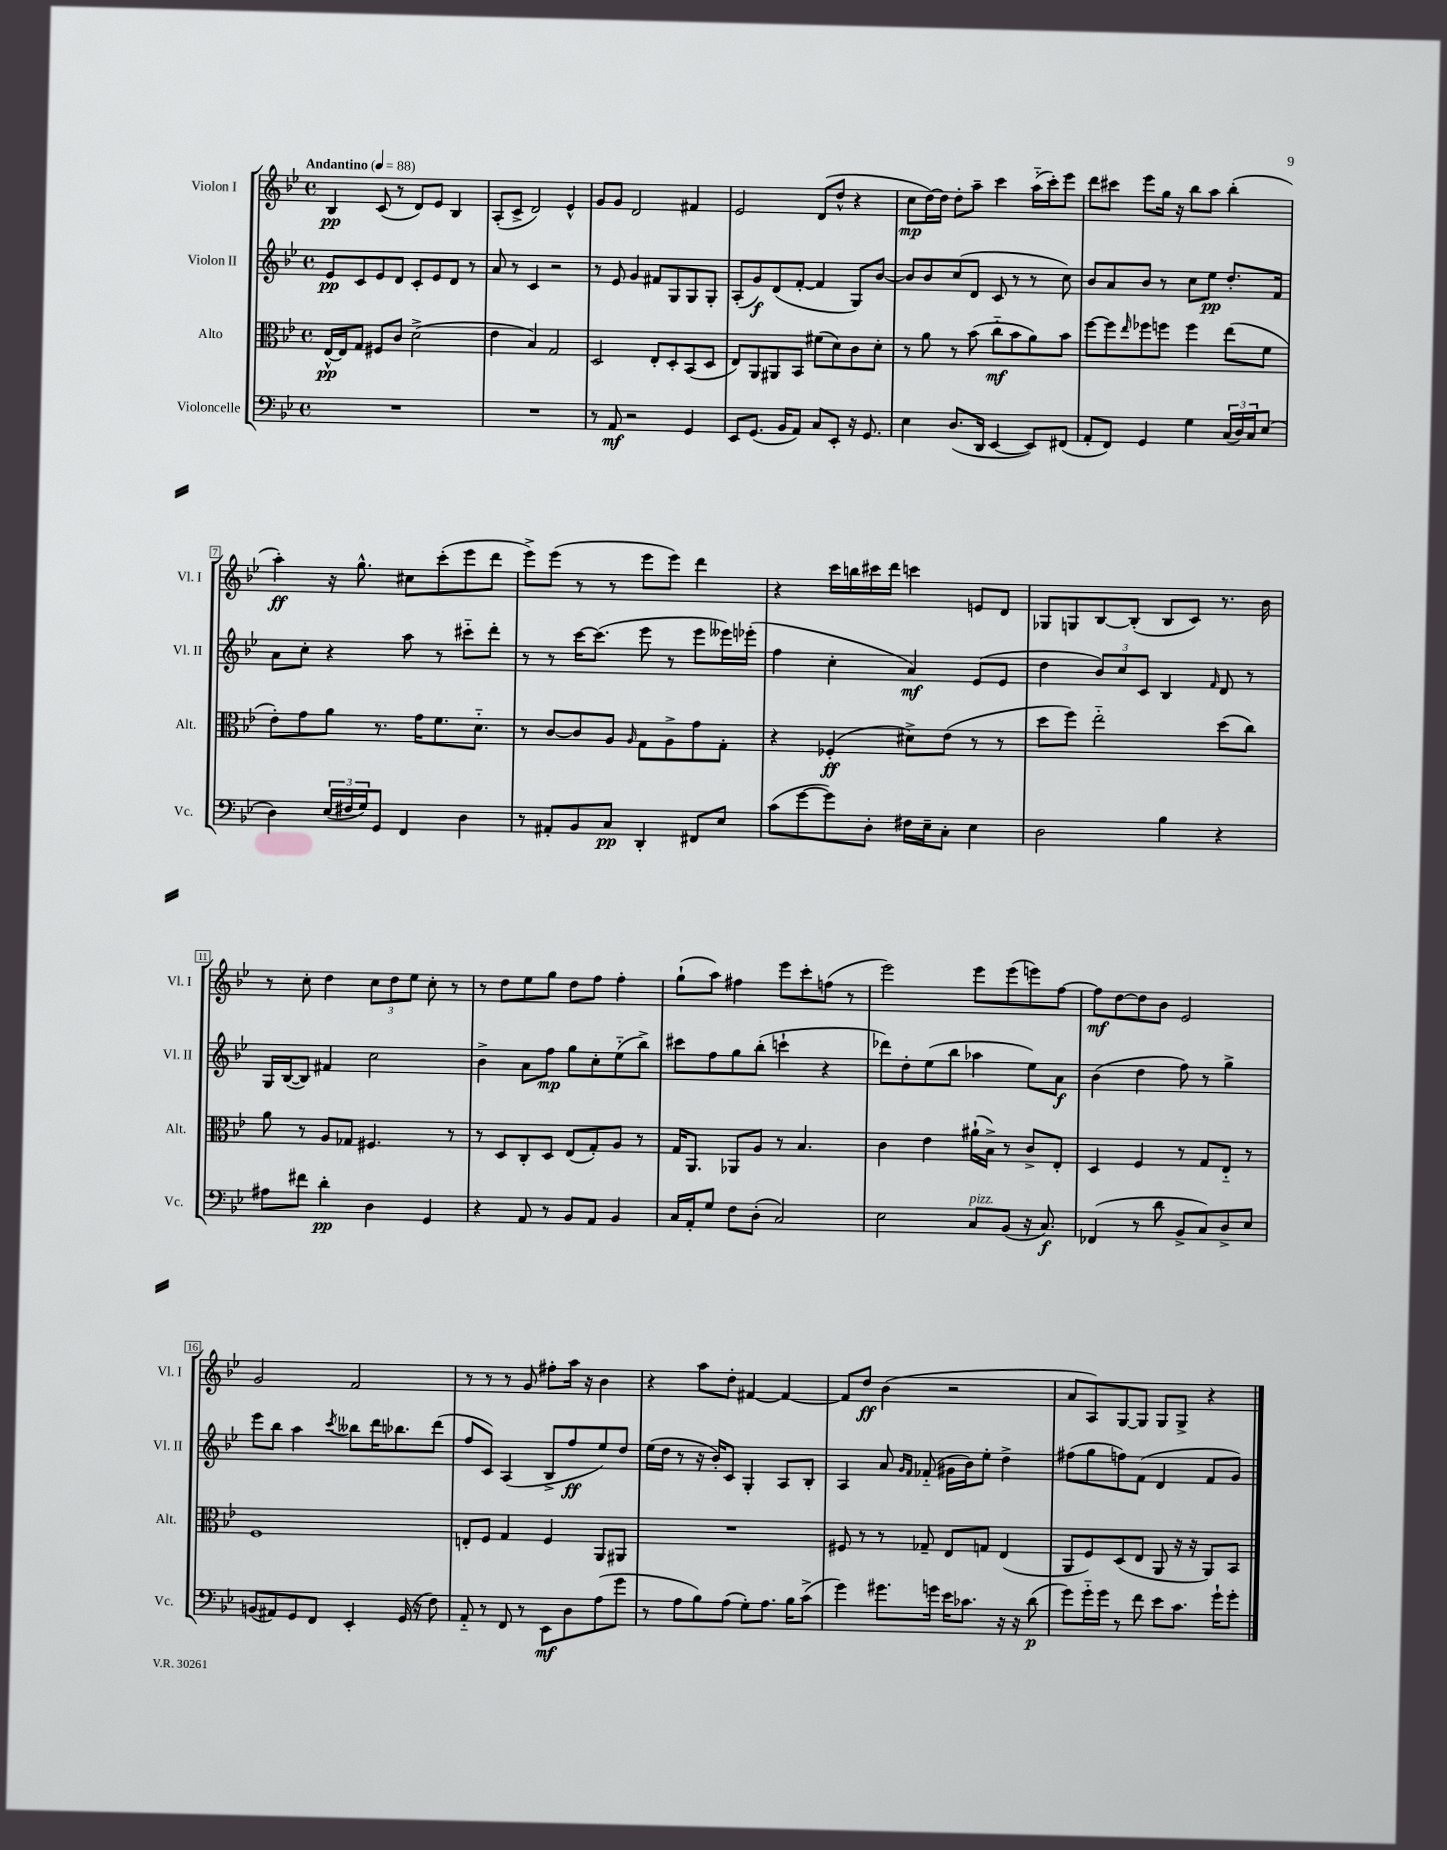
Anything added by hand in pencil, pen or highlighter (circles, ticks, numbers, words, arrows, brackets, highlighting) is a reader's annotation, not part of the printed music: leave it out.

**kern	**dynam	**kern	**dynam	**kern	**dynam	**kern	**dynam
*part4	*part4	*part3	*part3	*part2	*part2	*part1	*part1
*staff4	*staff4	*staff3	*staff3	*staff2	*staff2	*staff1	*staff1
*I"Violoncelle	*	*I"Alto	*	*I"Violon II	*	*I"Violon I	*
*I'Vc.	*	*I'Alt.	*	*I'Vl. II	*	*I'Vl. I	*
*clefF4	*	*clefC3	*	*clefG2	*	*clefG2	*
*k[b-e-]	*	*k[b-e-]	*	*k[b-e-]	*	*k[b-e-]	*
*M4/4	*	*M4/4	*	*M4/4	*	*M4/4	*
*met(c)	*	*met(c)	*	*met(c)	*	*met(c)	*
*MM88	*	*MM88	*	*MM88	*	*MM88	*
=1	=1	=1	=1	=1	=1	=1	=1
!	!	!	!	!	!	!LO:TX:a:B:t=Andantino	!
1r	.	[16E-^^/LL	pp	8e-/L	pp	4B-/	pp
.	.	16E-/J]	.	.	.	.	.
.	.	8G/J	.	8c/	.	.	.
.	.	8F#X/L	.	8e-/	.	(8c/	.
.	.	8c/J	.	8d/J	.	8r	.
.	.	(2d^\	.	8c'/L	.	8d/L)	.
.	.	.	.	8e-/	.	8e-/J	.
.	.	.	.	8d/J	.	4B-/	.
.	.	.	.	8r	.	.	.
=2	=2	=2	=2	=2	=2	=2	=2
1r	.	4e-\	.	8a/	.	(8A'/L	.
.	.	.	.	8r	.	8c^/J	.
.	.	4B-/)	.	4c/	.	2d/)	.
.	.	2G/	.	2r	.	.	.
.	.	.	.	.	.	4e-^^/	.
=3	=3	=3	=3	=3	=3	=3	=3
8r	.	2D/	.	8r	.	8g/L	.
8AA/	mf	.	.	8e-/	.	8g/J	.
2r	.	.	.	4g/	.	2d/	.
.	.	8E-'/L	.	8f#X/L	.	.	.
.	.	8D'/	.	8G/	.	.	.
4GG/	.	(8BB-/	.	8G/	.	4f#X/	.
.	.	8D/J	.	8G'/J	.	.	.
=4	=4	=4	=4	=4	=4	=4	=4
8EE-/L	.	8E-/L)	.	(8A'/L	.	2e-/	.
(8.GG/J	.	8AA/	.	8g/)	f	.	.
.	.	8AA#X/	.	(8d/	.	.	.
16BB-/KL	.	.	.	.	.	.	.
8AA/J)	.	8BB-/J	.	[8f'/J	.	.	.
8C/L	.	(8f#X\L	.	4f/]	.	(8d/L	.
8EE-'/J	.	8d\)	.	.	.	8dd^^/J	.
16r	.	8c\	.	8G/L)	.	4r	.
8.GG/	.	.	.	.	.	.	.
.	.	8d'\J	.	[8b-/J	.	.	.
=5	=5	=5	=5	=5	=5	=5	=5
4E-\	.	8r	.	8b-/L]	.	8cc\L	mp
.	.	8a\	.	8b-/	.	[16dd\L)	.
.	.	.	.	.	.	16dd\JJ]	.
(8.D/L	.	8r	.	(8cc/	.	8dd'\L	.
.	.	(8b-\	.	8d/J	.	8aa~\J	.
16DD/Jk	.	.	.	.	.	.	.
[4EE-/	.	8cc\L	mf	8c/	.	4ccc\	.
.	.	8b-\	.	8r	.	.	.
8EE-/L])	.	8a\)	.	8r	.	(16aa\LL	.
.	.	.	.	.	.	16ccc'\J)	.
(8FF#X/J	.	8b-\J	.	8cc\)	.	8eee-\J	.
=6	=6	=6	=6	=6	=6	=6	=6
8AA'/L	.	[8ff\L	.	8b-/L	.	8ddd\L	.
8FF/J)	.	8ff\]	.	8a/	.	8ccc#X\J	.
.	.	16qqee-/	.	.	.	.	.
4GG/	.	8ff-X\	.	8b-/J	.	8eee-\L	.
.	.	8ffn\J	.	8r	.	16gg\Jk	.
.	.	.	.	.	.	16r	.
4G\	.	4ff\	.	8cc\L	.	8bb-\L	.
.	.	.	.	8ee-\J	pp	8aa\J	.
(24C/LL	.	(8ee-\L	.	8.dd'/L	.	(4bb-'\	.
24D/)	.	.	.	.	.	.	.
24C/J	.	.	.	.	.	.	.
(8E-/J	.	8f\J	.	.	.	.	.
.	.	.	.	16f/Jk	.	.	.
!!LO:LB:g=z
=7	=7	=7	=7	=7	=7	=7	=7
4D\)	.	8e-'\L)	.	8a\L	.	4aa'\)	ff
.	.	8g\	.	8cc'\J	.	.	.
(24E-/LL	.	8a\J	.	4r	.	16r	.
24F#X/	.	.	.	.	.	.	.
.	.	.	.	.	.	8.gg^^\	.
24G/J)	.	.	.	.	.	.	.
8GG/J	.	8.r	.	.	.	.	.
4FF/	.	.	.	8aa\	.	8cc#X\L	.
.	.	16g\KL	.	.	.	.	.
.	.	8.f\	.	8r	.	(8ccc'\	.
4D\	.	.	.	8ccc#X\L	.	8eee-\	.
.	.	8.d\J	.	.	.	.	.
.	.	.	.	8ddd'\J	.	8ddd\J	.
=8	=8	=8	=8	=8	=8	=8	=8
8r	.	8r	.	8r	.	8eee-^\L)	.
8AA#X'/L	.	[8c/L	.	8r	.	(8eee-\J	.
8BB-/	.	8c/]	.	[16ccc\KL	.	8r	.
.	.	.	.	(8.ccc\J]	.	.	.
8C/J	pp	8A/J	.	.	.	8r	.
.	.	16qqA/	.	.	.	.	.
4DD'/	.	8G\L	.	8eee-\	.	8eee-\L	.
.	.	8A^\	.	8r	.	8eee-\J)	.
8FF#X/L	.	8g\	.	8eee-\L	.	4ddd\	.
8E-/J	.	8G'\J	.	16eee--X\L)	.	.	.
.	.	.	.	(16eee-X'\JJ	.	.	.
=9	=9	=9	=9	=9	=9	=9	=9
(8c\L	.	4r	.	4ff\	.	4r	.
[8g\	.	.	.	.	.	.	.
8g\])	.	(4F-X'/	ff	4cc'\	.	16ccc\LL	.
.	.	.	.	.	.	16bbn\	.
8D'\J	.	.	.	.	.	16ccc#X\	.
.	.	.	.	.	.	16ddd\JJ	.
16F#X\LL	.	8d#X^\L)	.	4a/)	mf	4cccn\	.
16E-~\J	.	.	.	.	.	.	.
8C'\J	.	(8e-\J	.	.	.	.	.
4E-\	.	8r	.	(8e-/L	.	8en/L	.
.	.	8r	.	8e-/J	.	8d/J	.
=10	=10	=10	=10	=10	=10	=10	=10
2D\	.	8dd\L	.	4dd\	.	8G-X/L	.
.	.	8ff\J)	.	.	.	8Gn/	.
.	.	2ee-\	.	12b-/L)	.	[8B-/	.
.	.	.	.	12cc/	.	.	.
.	.	.	.	.	.	(8B-'/J]	.
.	.	.	.	12c/J	.	.	.
4B-\	.	.	.	4B-/	.	8B-/L	.
.	.	.	.	.	.	8c/J)	.
.	.	.	.	16qqf/	.	.	.
4r	.	(8dd\L	.	8d/	.	8.r	.
.	.	8cc\J)	.	8r	.	.	.
.	.	.	.	.	.	16b-\	.
!!LO:LB:g=z
=11	=11	=11	=11	=11	=11	=11	=11
8A#X\L	.	8a\	.	16G/LL	.	8r	.
.	.	.	.	([16B-/J	.	.	.
8f#X\J	.	8r	.	8B-/J])	.	8cc'\	.
4d'\	pp	8A/L	.	4f#X/	.	4dd\	.
.	.	8G-X/J	.	.	.	.	.
4D\	.	4.F#X/	.	2cc\	.	12cc\L	.
.	.	.	.	.	.	12dd\	.
.	.	.	.	.	.	12ee-\J	.
4GG/	.	.	.	.	.	8cc'\	.
.	.	8r	.	.	.	8r	.
=12	=12	=12	=12	=12	=12	=12	=12
4r	.	8r	.	4b-^\	.	8r	.
.	.	8D/L	.	.	.	8dd\L	.
8AA/	.	8C'/	.	8a\L	.	8ee-\	.
8r	.	8D/J	.	8ff\J	mp	8gg\J	.
8BB-/L	.	(8E-/L	.	8gg\L	.	8dd\L	.
8AA/J	.	8G'/)	.	8cc'\	.	8ff\J	.
4BB-/	.	8A/J	.	(8ee-\	.	4ff'\	.
.	.	8r	.	8bb-^\J)	.	.	.
=13	=13	=13	=13	=13	=13	=13	=13
16C/LL	.	16G/KL	.	8ccc#X\L	.	(8gg`\L	.
16AA'/J	.	8.AA/J	.	.	.	.	.
8G/J	.	.	.	8ff\	.	8aa\J)	.
8F\L	.	8AA-X/L	.	8gg\	.	4ff#X\	.
(8D'\J	.	8A/J	.	(8bb-'\J	.	.	.
2C/)	.	8r	.	4cccn`\	.	8eee-\L	.
.	.	4.B-/	.	.	.	8ccc'\	.
.	.	.	.	4r	.	(8ffn\J	.
.	.	.	.	.	.	8r	.
=14	=14	=14	=14	=14	=14	=14	=14
2E-\	.	4c\	.	8ddd-X\L)	.	2eee-\)	.
.	.	.	.	8dd'\	.	.	.
.	.	4e-\	.	(8ee-\	.	.	.
.	.	.	.	8bb-\J	.	.	.
!LO:TX:a:i:t=pizz.	!	!	!	!	!	!	!
8C/L	.	(16a#X`\LL	.	4aa-X\	.	8eee-\L	.
.	.	16B-^\JJ)	.	.	.	.	.
(8BB-/J	.	8r	.	.	.	(8eee-\	.
16r	.	8c^/L	.	8ee-\L)	.	8eeen\)	.
8.C/)	f	.	.	.	.	.	.
.	.	8E-'/J	.	8a\J	f	[8ff\J	.
=15	=15	=15	=15	=15	=15	=15	=15
(4FF-X/	.	4D/	.	(4b-\	.	8ff\L]	mf
.	.	.	.	.	.	[8dd\	.
8r	.	4F/	.	4dd\	.	8dd\]	.
8d\	.	.	.	.	.	8b-\J	.
8BB-^/L	.	8r	.	8ff\)	.	2e-/	.
8C/)	.	8G/L	.	8r	.	.	.
8D^/	.	8E-/J	.	4gg^\	.	.	.
8E-/J	.	8r	.	.	.	.	.
!!LO:LB:g=z
=16	=16	=16	=16	=16	=16	=16	=16
(8BBn/L	.	1F	.	8eee-\L	.	2g/	.
8AA#X/)	.	.	.	8bb-\J	.	.	.
8GG/	.	.	.	4aa\	.	.	.
8FF/J	.	.	.	.	.	.	.
.	.	.	.	8qccc/	.	.	.
4EE-'/	.	.	.	8bb--X\L	.	2f/	.
.	.	.	.	16ddd\K	.	.	.
.	.	.	.	8.bb-X\	.	.	.
(16GG/	.	.	.	.	.	.	.
16r	.	.	.	.	.	.	.
8F\)	.	.	.	(8ddd\J	.	.	.
=17	=17	=17	=17	=17	=17	=17	=17
8AA/	.	8En'/L	.	8ff/L	.	8r	.
8r	.	8F/J	.	8c/J)	.	8r	.
8FF/	.	4G/	.	(4A/	.	8r	.
8r	.	.	.	.	.	8g/	.
8EE-\L	mf	4F/	.	8B-^/L	.	8ff#X'\L	.
8D\	.	.	.	8ff/	ff	16aa\Jk	.
.	.	.	.	.	.	16r	.
(8A\	.	8AA/L	.	8ee-/)	.	4b-\	.
8g\J	.	8AA#X/J	.	8dd/J	.	.	.
=18	=18	=18	=18	=18	=18	=18	=18
8r	.	1r	.	(16ee-\LL	.	4r	.
.	.	.	.	16dd\JJ	.	.	.
8A\L	.	.	.	8r	.	.	.
8B-\)	.	.	.	16r	.	8aa\L	.
.	.	.	.	16b-'/KL)	.	.	.
(8A\J	.	.	.	8c/J	.	8dd'\J	.
8G'\L)	.	.	.	4G'/	.	[4f#X/	.
8.A\J	.	.	.	.	.	.	.
.	.	.	.	8A/L	.	4f#/_	.
16B-\KL	.	.	.	.	.	.	.
(8c^\J	.	.	.	8B-'/J	.	.	.
=19	=19	=19	=19	=19	=19	=19	=19
4g\)	.	8F#X/	.	4A/	.	8f#/L]	.
.	.	8r	.	.	.	8dd/J	ff
8.g#X\L	.	8r	.	8a/	.	(4b-\	.
.	.	.	.	16qqg/LL	.	.	.
.	.	.	.	16qqf/JJ	.	.	.
.	.	8G-X~/	.	(8f-X/	.	.	.
16gn\Jk	.	.	.	.	.	.	.
16e-\KL	.	8E-/L	.	16g#X\LL	.	2r	.
8.c-X\J	.	.	.	16b-\J)	.	.	.
.	.	8Gn/J	.	8ee-'\J	.	.	.
16r	.	(4E-/	.	4dd^\	.	.	.
16r	.	.	.	.	.	.	.
(8d\	p	.	.	.	.	.	.
=20	=20	=20	=20	=20	=20	=20	=20
8g\L)	.	8AA/L	.	(8ff#X\L	.	8a/L	.
16g\L	.	8F/)	.	8gg\	.	8A/)	.
16g\JJ	.	.	.	.	.	.	.
8r	.	(8D/	.	8ffn\)	.	[8G/	.
8f\	.	8E-/J	.	(8f\J	.	8G/J]	.
8e-\L	.	8AA/	.	4d/	.	8G/L	.
8.c\J	.	16r	.	.	.	8G^/J	.
.	.	16r	.	.	.	.	.
.	.	8AA/L)	.	8f/L	.	4r	.
16g`\KL	.	.	.	.	.	.	.
8g'\J	.	8BB-/J	.	8g/J)	.	.	.
==	==	==	==	==	==	==	==
*-	*-	*-	*-	*-	*-	*-	*-
